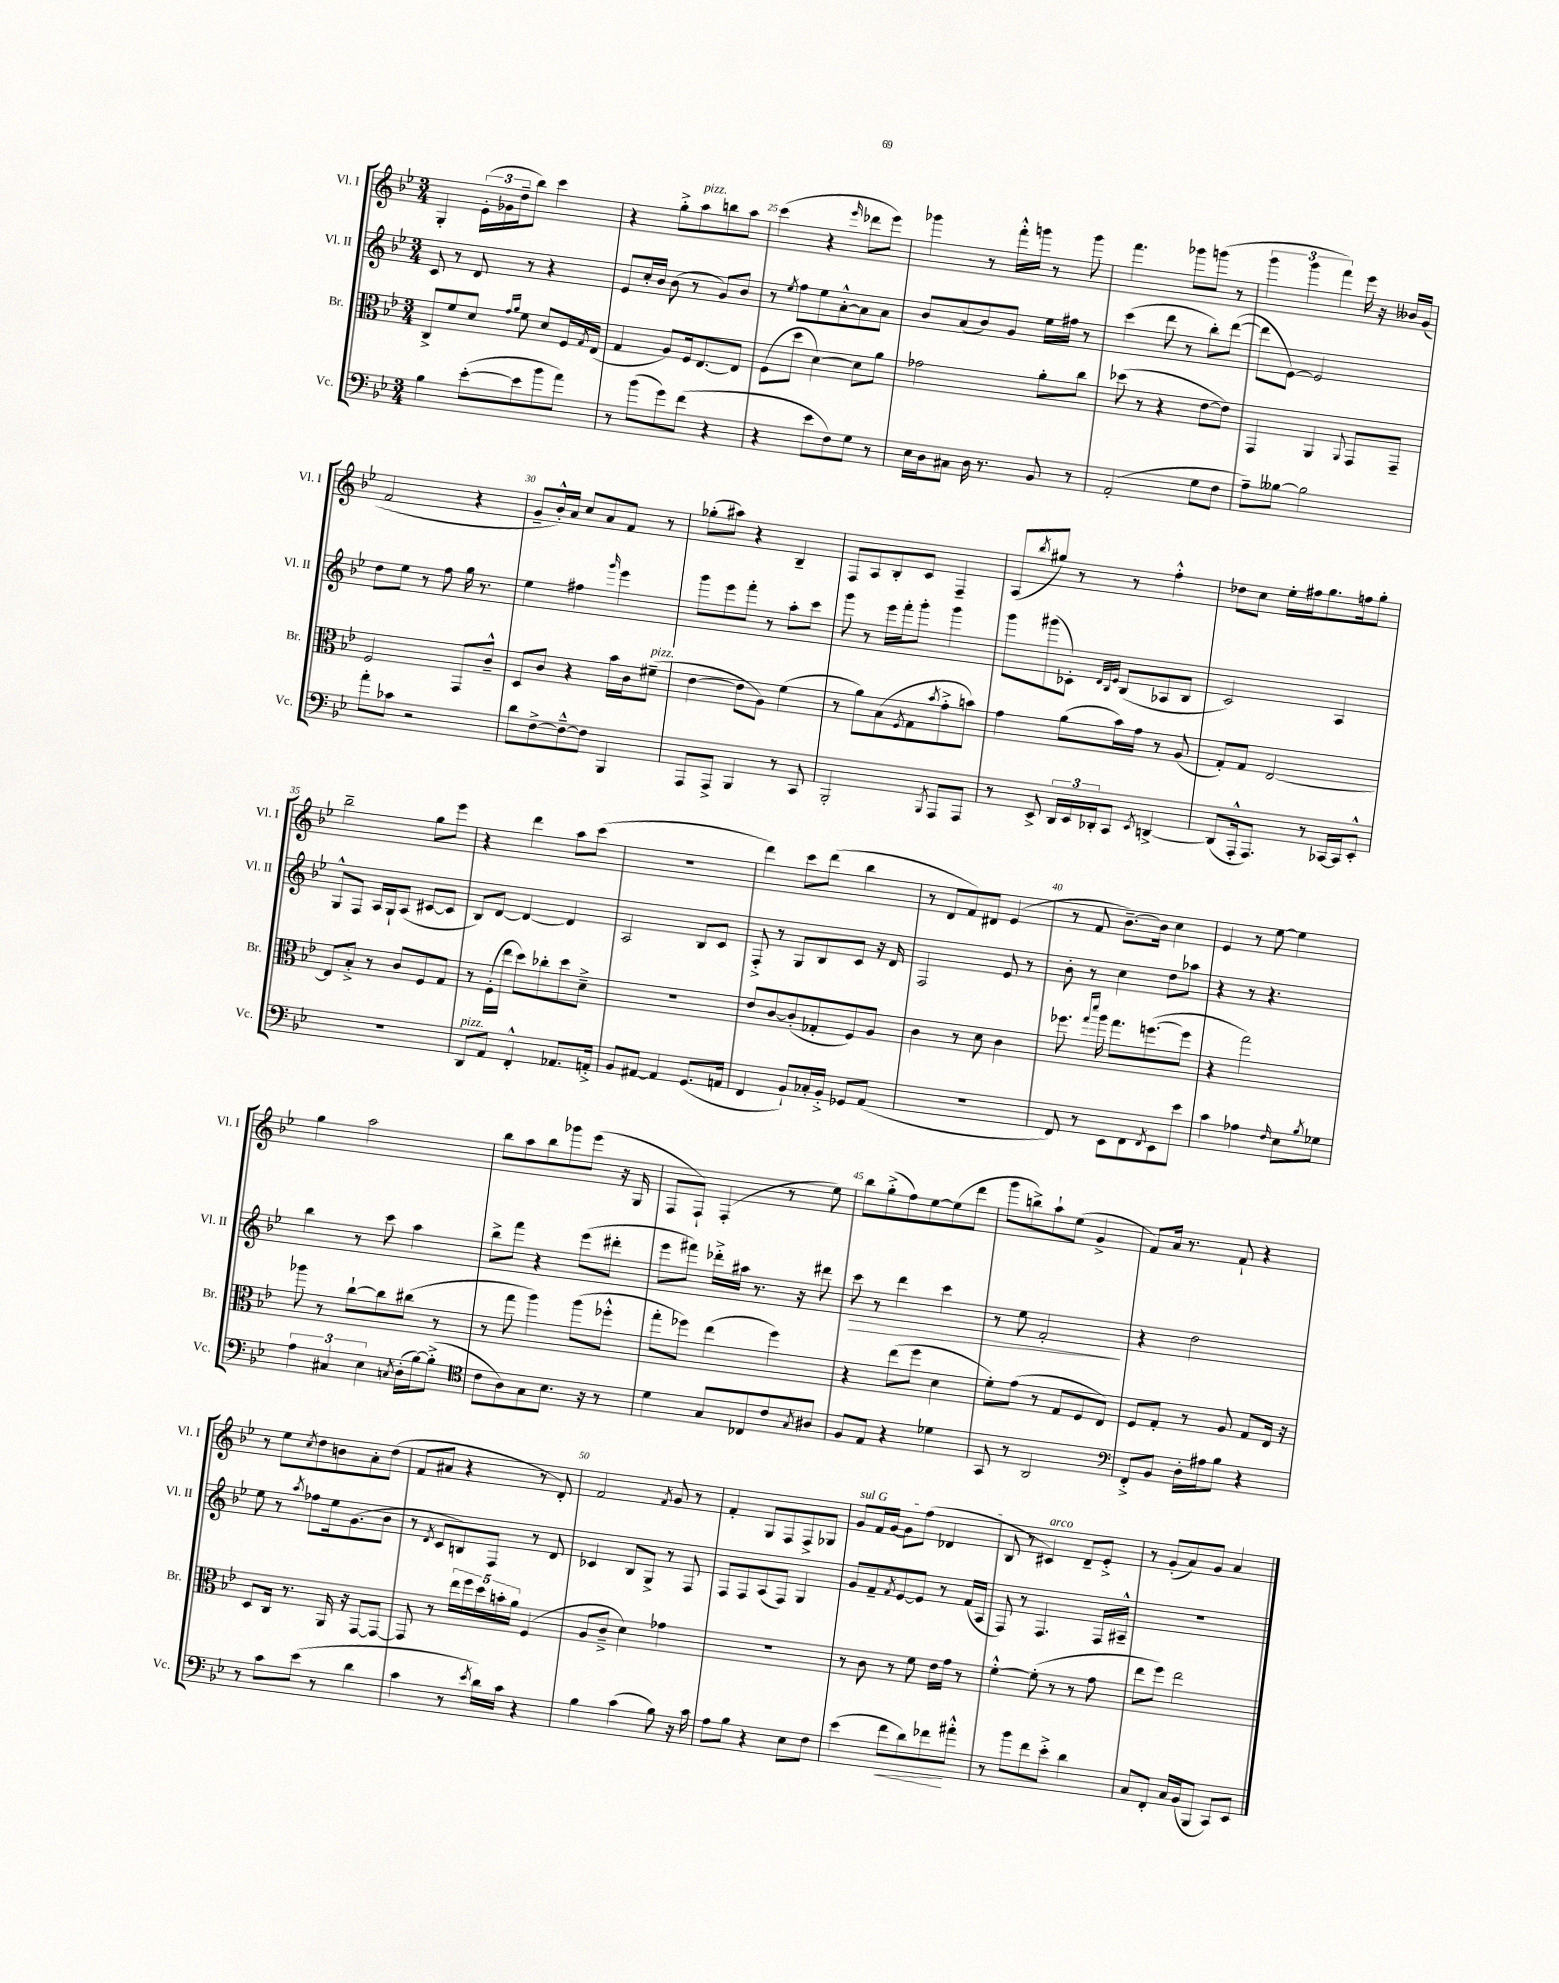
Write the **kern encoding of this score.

**kern	**dynam	**kern	**kern	**dynam	**kern
*part4	*part4	*part3	*part2	*part2	*part1
*staff4	*staff4	*staff3	*staff2	*staff2	*staff1
*I"Vc.	*	*I"Br.	*I"Vl. II	*	*I"Vl. I
*I'Vc.	*	*I'Br.	*I'Vl. II	*	*I'Vl. I
*clefF4	*	*clefC3	*clefG2	*	*clefG2
*k[b-e-]	*	*k[b-e-]	*k[b-e-]	*	*k[b-e-]
*M3/4	*	*M3/4	*M3/4	*	*M3/4
=23	=23	=23	=23	=23	=23
4B-\	.	8C^/L	8c/	.	4G'/
.	.	8f/	8r	.	.
([8e-'\L	.	8d/J	8d/	.	(24e-'\LL
.	.	.	.	.	24g-X\
.	.	.	.	.	24dd~\J
.	.	16qqg/LL	.	.	.
.	.	16qqa/JJ	.	.	.
8e-\]	.	8f\	8r	.	8bb-\J)
8b-\	.	8d/L	4r	.	4ccc\
8a\J)	.	16F/L	.	.	.
.	.	8qG/	.	.	.
.	.	(16E-/JJ	.	.	.
=24	=24	=24	=24	=24	=24
8r	.	4G/	8e-/L	.	4r
(8b-\L	.	.	16cc'/L	.	.
.	.	.	16b-/JJ	.	.
8g\)	.	8A/L)	(8b-\	.	8gg'^\L
!	!	!	!	!	!LO:TX:a:i:t=pizz.
(8f\J	.	16F/k	8r	.	8aa\
.	.	[8.E-/	.	.	.
4r	.	.	8g/L)	.	8bbn\
.	.	8E-/J]	8b-/J	.	8aa\J
=25	=25	=25	=25	=25	=25
4r	.	(8F\L	8r	.	(4ccc\
.	.	.	8qee-/	.	.
.	.	8dd\J	8ff\L	.	.
8e-\L	.	[4d\)	8ee-\	.	4r
8F\)	.	.	[8a'^^\	.	.
.	.	.	.	.	16qqeee-/
8G\J	.	8d\L]	8a\]	.	8ddd-X\L
8r	.	8a\J	8a\J	.	8eee-\J)
=26	=26	=26	=26	=26	=26
16E-\LL	.	2g-X\	8b-/L	.	4ggg-X\
16D\J	.	.	.	.	.
8C#X\J	.	.	(8a/	.	.
16D\	.	.	8b-/)	.	8r
8.r	.	.	.	.	.
.	.	.	8g/J	.	16fff'^^\LL
.	.	.	.	.	16gggn\JJ
8BB-/	.	8a'\L	16ee-\LL	.	8r
.	.	.	16ff#X\JJ	.	.
8r	.	8cc\J	8r	.	8ggg\
=27	=27	=27	=27	=27	=27
(2AA'/	.	(8dd-X\	(4ccc\	.	4.fff\
.	.	8r	.	.	.
.	.	4r	8ddd\	.	.
.	.	.	8r	.	8ggg-X\L
8G\L	.	[8e-\L	8bb-'\L)	.	(8gggn\J
8F\J	.	8e-\J])	([8ddd\J	.	8r
=28	=28	=28	=28	=28	=28
8A~\L)	.	4GG/	8ddd\L]	.	6ggg\
[8B--X\J	.	.	[8e-\J)	.	.
.	.	.	.	.	6ggg\
2B--\]	.	4AA/	2e-/]	.	.
.	.	.	.	.	6fff\)
.	.	8qqAA/	.	.	.
.	.	8GG/L	.	.	16eee-\
.	.	.	.	.	16r
.	.	8GG~/J	.	.	16b--X/LL
.	.	.	.	.	(16g/JJ
!!LO:LB:g=z
=29	=29	=29	=29	=29	=29
8a'\L	.	2F/	8dd\L	.	2f/
8c-X\J	.	.	8ee-\J	.	.
2r	.	.	8r	.	.
.	.	.	8ff\	.	.
.	.	8GG/L	16gg\	.	4r
.	.	.	8.r	.	.
.	.	8c~^^/J	.	.	.
=30	=30	=30	=30	=30	=30
8d\L	.	8D/L	4ee-\	.	8g~/L
[8F^\	.	8c/J	.	.	16b-'^^/L)
.	.	.	.	.	16a/JJ
8F~^^\_	.	4r	4ff#X\	.	8cc/L
8F\J]	.	.	.	.	8a/
.	.	.	16qqggg/	.	.
4BBB-/	.	16b-\LL	4eee-\	.	8f/J
.	.	16c\J	.	.	.
!	!	!LO:TX:a:i:t=pizz.	!	!	!
.	.	(8f#X~\J	.	.	8r
=31	=31	=31	=31	=31	=31
8AAA/L	.	[4e-\	8ggg\L	.	(8gg-X'\L
8AAA^/J	.	.	8eee-\	.	8aa#X\J)
4BBB-/	.	8e-\L]	8fff'\J	.	4r
.	.	8A\J)	8r	.	.
8r	.	(4f\	8aa'\L	.	4B-~/
8CC/	.	.	8ccc\J	.	.
=32	=32	=32	=32	=32	=32
2BBB-'/	.	8r	8ggg\	.	8F/L
.	.	8a\L)	8r	.	8A/
.	.	(8B-\	16eee-\LL	.	8B-'/
.	.	.	16fff'\J	.	.
.	.	8qF/	.	.	.
.	.	8G\	8ggg'\J	.	8c/J
8qBBB-/	.	8qb-/	.	.	.
8AAA/L	.	8g'^\	4ggg\	.	4F~/
8AAA/J	.	8bn\J)	.	.	.
=33	=33	=33	=33	=33	=33
8r	.	4g\	8ggg\L	.	(8A/L
.	.	.	.	.	8qbb-/
8EE-^/	.	.	(8ggg#X\	.	8gg#X/J)
24DD/LL	.	(8a\L	8c-X'\J)	.	8r
24EE-/	.	.	.	.	.
24DD-X'/J	.	.	.	.	.
.	.	.	32qqd/LLL	.	.
.	.	.	32qqB-/	.	.
.	.	.	32qqe-/JJJ	.	.
8CC/J	.	16b-\L)	(8B-/L	.	8r
.	.	16g\JJ	.	.	.
8qEE-/	.	.	.	.	.
[4DDn^/	.	8r	8A-X/	.	4ff'^^\
.	.	(8A/	8B-/J	.	.
=34	=34	=34	=34	=34	=34
(8DD/L]	.	8G'/L)	2c/)	.	8dd-X\L
16AAA'^^/k	.	8G/J	.	.	8cc\J
8.AAA/J)	.	.	.	.	.
.	.	[2E-/	.	.	16ee-'\LL
.	.	.	.	.	16ff#X\J
8r	.	.	.	.	8.gg\
[16CC-X/LL	.	.	4A/	.	.
16CC-/J]	.	.	.	.	16ffn\k
8EE-'^^/J	.	.	.	.	8gg'\J
!!LO:LB:g=z
=35	=35	=35	=35	=35	=35
2.r	.	8E-/L]	8G^^/L	.	2bb-~\
.	.	8B-'^/J	8F/J	.	.
.	.	8r	16A/LL	.	.
.	.	.	16G`/J	.	.
.	.	8c/L	(8A/J	.	.
.	.	8F/	[8c#X/L	.	8gg\L
.	.	8G/J	8c#/J]	.	8eee-\J
=36	=36	=36	=36	=36	=36
!LO:TX:a:i:t=pizz.	!	!	!	!	!
8DD/L	.	8r	8B-/L)	.	4r
8AA/J	.	(16F'\LL	[8d/J	.	.
.	.	16ee-\JJ	.	.	.
4FF'^^/	.	8dd\L)	4d/_	.	4ddd\
.	.	8cc-X'\	.	.	.
8.AA-X/L	.	8dd\	4d/]	.	8aa\L
.	.	8d~^\J	.	.	(8ccc\J
16AAn'^/Jk	.	.	.	.	.
=37	=37	=37	=37	=37	=37
8BB-/L	.	2.r	2A/	.	2.r
[8AA#X/J	.	.	.	.	.
4AA#/]	.	.	.	.	.
(8.GG/L	.	.	8B-/L	.	.
.	.	.	8c/J	.	.
16AAn/Jk	.	.	.	.	.
=38	=38	=38	=38	=38	=38
4FF/	.	8e-/L	8F'^/	.	4ddd\)
.	.	[8c/	8r	.	.
8BB-`/L)	.	(8c'/]	8G/L	.	8ccc\L
16C-X'/L	.	8G-X'/	8B-/	.	(8ddd\J
16BB-'^/JJ	.	.	.	.	.
8GG-X/L	.	8F/)	8c/J	.	4bb-\
(8AA/J	.	8A/J	16r	.	.
.	.	.	16d/	.	.
=39	=39	=39	=39	=39	=39
2.r	.	4c\	2F/	.	8r
.	.	.	.	.	8d/L
.	.	8r	.	.	8f/)
.	.	8d\	.	.	8d#X/J
.	.	4c\	8e-/	.	(4e-/
.	.	.	8r	.	.
=40	=40	=40	=40	=40	=40
8FF/)	.	8.ff-X\	8b-'\	.	8r
8r	.	.	8r	.	8f/
.	.	16qqgg/LL	.	.	.
.	.	16qqddd/JJ	.	.	.
.	.	16aa\	.	.	.
8EE-\L	.	8.gg\L	4cc\	.	[8.b-~\L)
8FF\	.	.	.	.	.
.	.	([8.ffn\	.	.	16b-\Jk]
8qFF/	.	.	.	.	.
8EE-\	.	.	8dd\L	.	4cc\
8e-\J	.	8ff\J]	8aa-X\J	.	.
=41	=41	=41	=41	=41	=41
4c\	.	4r	4r	.	4e-/
4A-X\	.	2gg\)	8r	.	8r
.	.	.	4.r	.	[8ee-\
16qqF/	.	.	.	.	.
8E-\L	.	.	.	.	4ee-\]
8qB-/	.	.	.	.	.
8G-X\J	.	.	.	.	.
!!LO:LB:g=z
=42	=42	=42	=42	=42	=42
6A\	.	8aa-X\	4bb-\	.	4gg\
.	.	8r	.	.	.
6C#X/	.	.	.	.	.
.	.	[8cc`\L	8r	.	2aa\
6E-\	.	.	.	.	.
.	.	8cc\]	8ccc\	.	.
8qCn/	.	.	.	.	.
(16D'\LL	.	(8cc#X\J	4aa\	.	.
[16B-\J)	.	.	.	.	.
(8B-'^\J]	.	8r	.	.	.
=43	=43	=43	=43	=43	=43
*clefC4	*	*	*	*	*
8c\L	.	8r	8bb-^\L	.	8bb-\L
8A\)	.	8gg\	8fff\J	.	8aa\
8G\	.	4aa\)	4r	.	8bb-\
8.B-\J	.	.	.	.	8ggg-X\
.	.	(8aa\L	(8eee-\L	.	(8eee-\J
16r	.	.	.	.	.
8r	.	8ff-X'^^\J	8ddd#X'\J	.	16r
.	.	.	.	.	16G/
=44	=44	=44	=44	=44	=44
4d\	.	8gg'\L	8eee-\L	.	8F/L
.	.	8ff-X\J)	8fff#X\J)	.	8F`/J)
8G/L	.	(4ee-\	16ddd-X'^\LL	.	(4F'/
.	.	.	16aa#X\JJ	.	.
8C-X/	.	.	8.r	.	.
8c/	.	4ff-\)	.	.	8r
.	.	.	16r	.	.
8qG/	.	.	.	.	.
8A#X/J	.	.	8ddd#X\	.	8ee-\)
=45	=45	=45	=45	=45	=45
!	!	!	!	!LO:HP:b	!
8F/L	.	4r	8ccc\	>	8bb-\L
8E-/J	.	.	8r	.	(8gg'^\
4r	.	(8ee-\L	4ddd\	.	8ff\)
.	.	8ff\J	.	.	[8ee-\
4d-X\	.	4d\	4ccc\	.	(8ee-\]
.	.	.	.	.	8ddd\J
=46	=46	=46	=46	=46	=46
8GG/	.	8f'\L)	8r	.	8ggg\L
8r	.	(8g\J	8ee-\	.	8bbn^\)
2AA/	.	8r	2f'/	.	8aa`\
.	.	8G/L	.	.	(8ee-\J
.	.	8F/	.	.	4g^/
.	.	8E-/J)	.	.	.
.	.	.	.	]	.
=47	=47	=47	=47	=47	=47
*clefF4	*	*	*	*	*
8FF'^/L	.	8F/L	4r	.	8f/L)
8BB-/J	.	8G'/J	.	.	16a/Jk
.	.	.	.	.	8.r
16D'\LL	.	8r	2dd\	.	.
16A#X\J	.	.	.	.	.
8B-\J	.	8A/	.	.	8f`/
4r	.	8G/L	.	.	4r
.	.	16E-/Jk	.	.	.
.	.	16r	.	.	.
!!LO:LB:g=z
=48	=48	=48	=48	=48	=48
8r	.	8D/L	8ee-\	.	8r
8c\L	.	16C/Jk	8r	.	8ee-\L
.	.	8.r	.	.	.
.	.	.	8qaa/	.	8qcc/
(8e-\J	.	.	8ff-X\L	.	8dd\
8r	.	16AA/	16ee-\k	.	8bn\
.	.	16r	(8.g\	.	.
4d\	.	[8GG/L	.	.	8a'\
.	.	8GG/J_	8b-\J	.	(8dd\J
=49	=49	=49	=49	=49	=49
4c\	.	8GG/]	8r	.	8f/L
.	.	.	8qd/	.	.
.	.	8r	8c/L	.	8a#X/J
8r	.	20ee-\LL	8Bn/)	.	4r
.	.	20ff\	.	.	.
.	.	20dd\	.	.	.
8qe-/	.	.	.	.	.
16d\LL)	.	.	8F/J	.	.
.	.	20bn'\	.	.	.
16c\JJ	.	.	.	.	.
.	.	20a\JJ	.	.	.
4r	.	(4F/	8r	.	8r
.	.	.	8d/	.	8d'/)
=50	=50	=50	=50	=50	=50
4B-\	.	8A/L	4c-X/	.	2f/
.	.	8c~^/J	.	.	.
(4c\	.	4d\)	8B-/L	.	.
.	.	.	8G^/J	.	.
.	.	.	.	.	8qf/
8B-\)	.	4g-X\	8r	.	8g/
16r	.	.	8F/	.	8r
16c\	.	.	.	.	.
=51	=51	=51	=51	=51	=51
8A\L	.	2.r	8F/L	.	4f'/
8B-\J	.	.	8F/	.	.
4r	.	.	(8A/	.	8G/L
.	.	.	8F/J)	.	8F/
8E-\L	.	.	4G/	.	8F^/
8F\J	.	.	.	.	8G-X/J
=52	=52	=52	=52	=52	=52
!	!	!	!	!	!LO:TX:a:i:t=sul G
(4e-\	.	8r	8g/L	.	8g/L
.	.	8c\	8f~/	.	16f/L
.	.	.	.	.	[16g/JJ
.	.	.	8qf/	.	.
!	!LO:HP:b	!	!	!	!
8f\L	<	8r	[8e-/	.	8g\L]
8d\)	.	8f\	8e-/J]	.	(8ff\J
8f-X\	.	16e-\LL	8r	.	4d-X/
.	.	16g\JJ	.	.	.
8a#X'^^\J	[	8r	(16f/LL	.	.
.	.	.	16A/JJ	.	.
=53	=53	=53	=53	=53	=53
8r	.	[4f'^^\	8F/)	.	8B-/
8b-\L	.	.	8r	.	8r
!	!	!	!	!	!LO:TX:a:i:t=arco
8f\	.	(8f'\]	4.F/	.	4c#X/)
8e-'^\J	.	8r	.	.	.
4d\	.	8r	.	.	8d~/L
.	.	8g\	16F/LL	.	8e-'^/J
.	.	.	16A#X~^^/JJ	.	.
=54	=54	=54	=54	=54	=54
8C/L	.	8ee-\L	2.r	.	8r
8FF'/J	.	8ff\J)	.	.	(8g'/L
16C/LL	.	2ee-\	.	.	8a/)
(16BB-/J	.	.	.	.	.
8BBB-/J	.	.	.	.	8g/J
8CC/L)	.	.	.	.	4a/
8EE-/J	.	.	.	.	.
==	==	==	==	==	==
*-	*-	*-	*-	*-	*-
